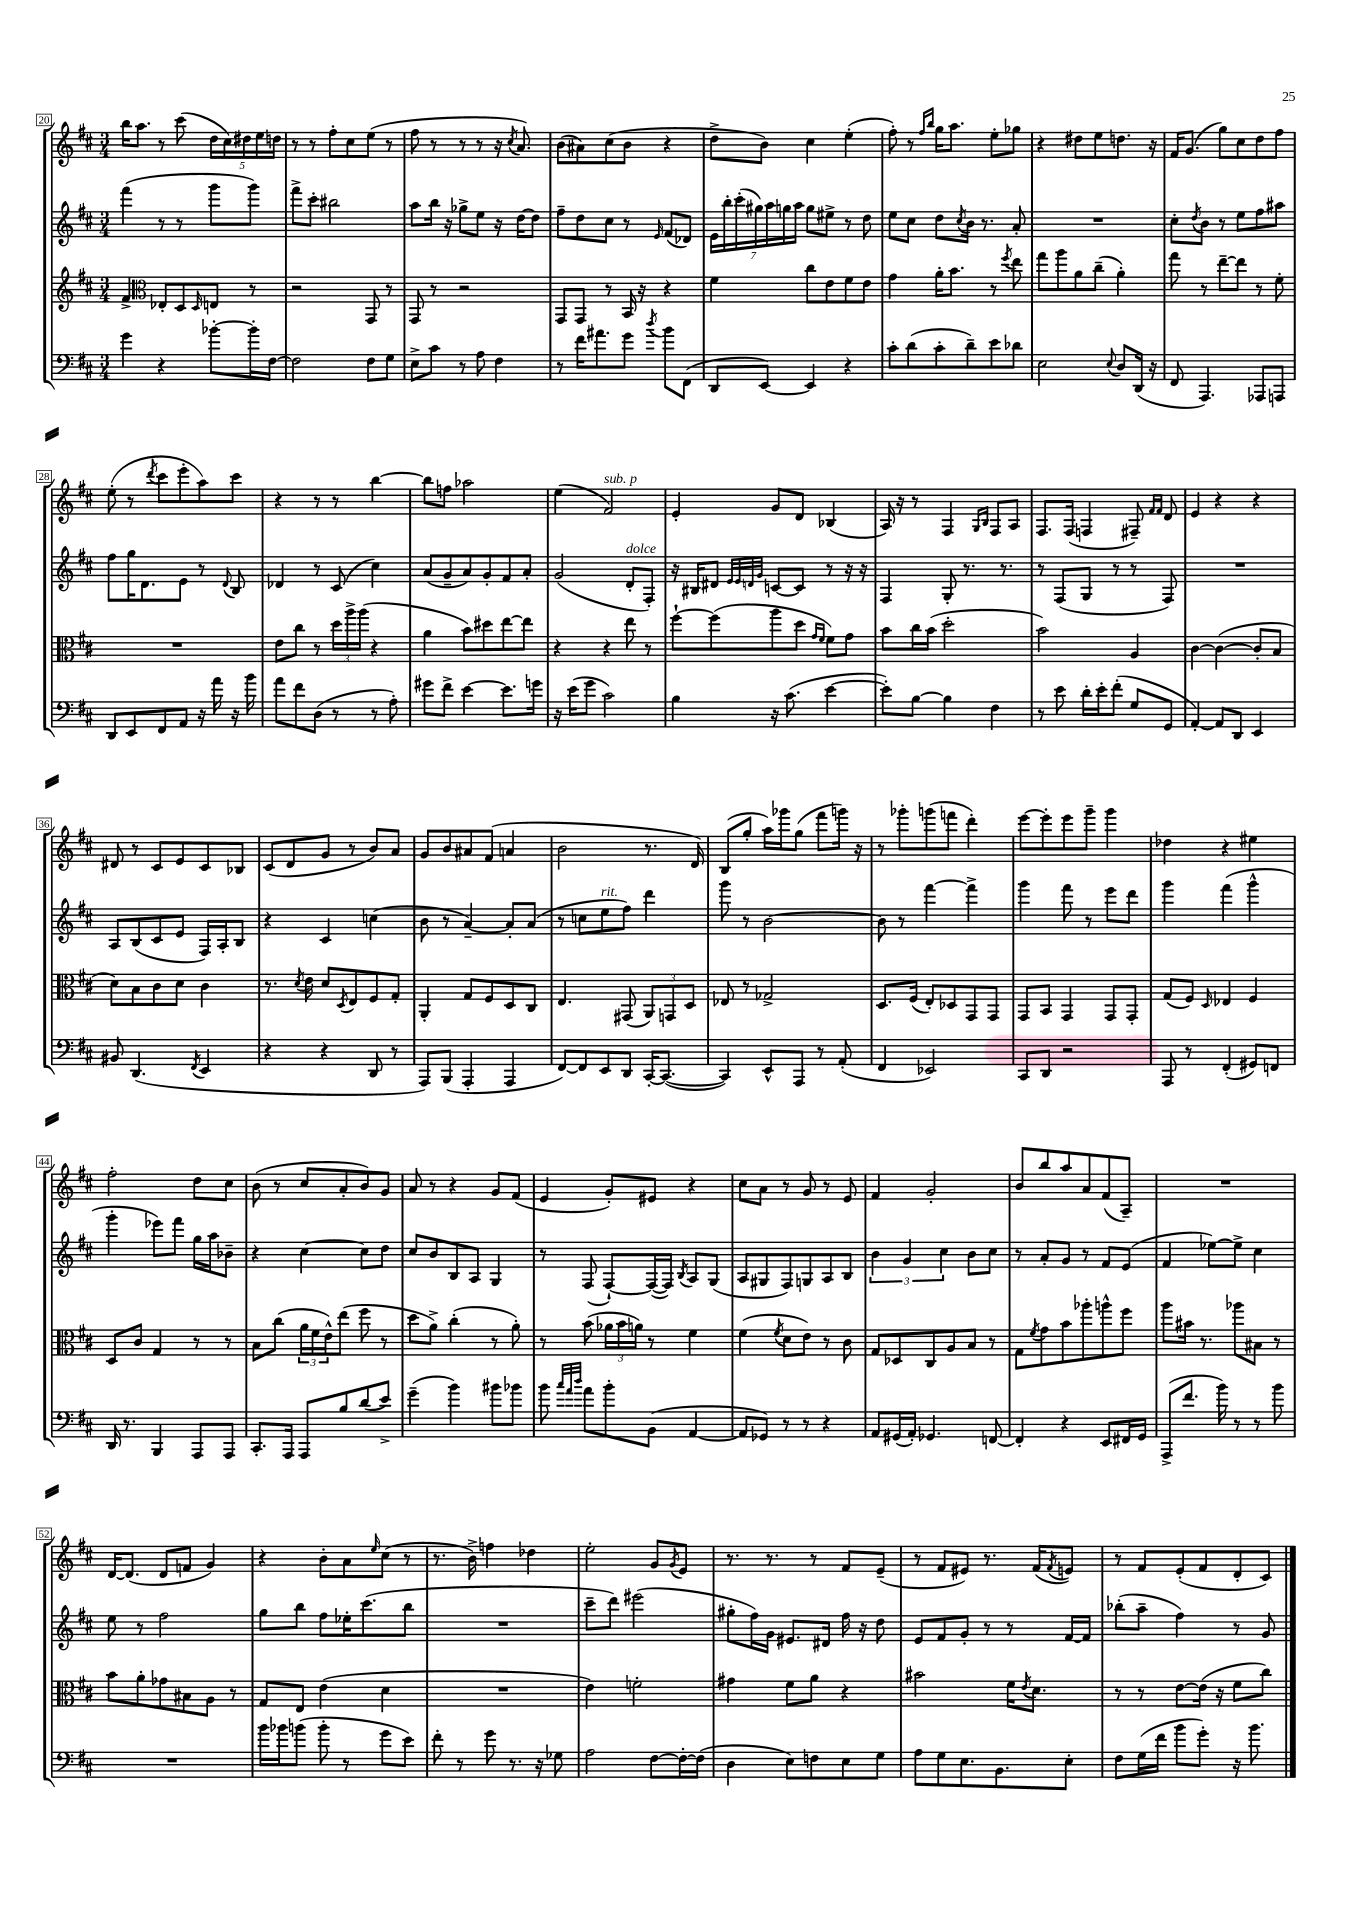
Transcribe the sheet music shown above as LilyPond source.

<<
\new StaffGroup <<
\new Staff = "s0" {
    \clef treble \key d \major \numericTimeSignature \time 3/4
    b''16 a''8. r8 cis'''8( \tuplet 5/4 { d''16 cis''16) dis''16 e''16 d''16 } |
    r8 r8 fis''8-. cis''8 e''8( r8 |
    fis''8 r8 r8 r8 r16 \acciaccatura { cis''8 } a'8.) |
    b'8( ais'8) cis''8( b'8 r4 |
    d''8-> b'8) cis''4 e''4-.( |
    fis''8-.) r8 \grace { fis''16 b''16 } g''16 a''8. e''8-. ges''8 |
    r4 dis''8 e''8 d''8. r16 |
    fis'16 g'8.( g''8) cis''8 d''8 fis''8 |
    e''8-.( r8 \acciaccatura { d'''8 } cis'''8 e'''8-. a''8) cis'''8 |
    r4 r8 r8 b''4~ |
    b''8 f''8 aes''2 |
    e''4( fis'2^\markup { \italic "sub. p" }) |
    e'4-. g'8 d'8 bes4( |
    a16) r16 r8 fis4 \grace { g16 b16 } fis8 a8 |
    fis8. fis16( f4 fis8--) \grace { fis'16 fis'16 } d'8 |
    e'4 r4 r4 |
    dis'8 r8 cis'8 e'8 cis'8 bes8 |
    cis'8( d'8 g'8 r8 b'8) a'8 |
    g'8 b'8 ais'8 fis'8( a'4 |
    b'2 r8. d'16) |
    b8( g''8-. a''16) ges'''16 g''8( fis'''8 g'''16) r16 |
    r8 ges'''8-. g'''8( f'''8 d'''4-.) |
    e'''8~ e'''8-. e'''8 g'''8-- g'''4 |
    des''4 r4 eis''4 |
    fis''2-. d''8 cis''8 |
    b'8( r8 cis''8 a'8-. b'8) g'8 |
    a'8 r8 r4 g'8 fis'8( |
    e'4 g'8-.) eis'8 r4 |
    cis''8 a'8 r8 g'8 r8 e'8 |
    fis'4 g'2-. |
    b'8 b''8 a''8 a'8 fis'8( a8--) |
    R2. |
    d'16~ d'8.( d'8 f'8 g'4) |
    r4 b'8-. a'8 \grace { e''16 } cis''8( r8 |
    r8. b'16->) f''4 des''4 |
    e''2-. g'8 \acciaccatura { g'8 } e'8 |
    r8. r8. r8 fis'8 e'8--( |
    r8 fis'8 eis'8) r8. fis'16( \acciaccatura { fis'8 } e'8) |
    r8 fis'8 e'8-.( fis'8 d'8-. cis'8) \bar "|." |
}
\new Staff = "s1" {
    \clef treble \key d \major \numericTimeSignature \time 3/4
    fis'''4( r8 r8 g'''8 g'''8) |
    fis'''8-> cis'''8-. bis''2 |
    a''8 b''16 r16 ges''8-> e''8 r16 d''16~ d''8 |
    fis''8-- d''8 cis''8 r8 \grace { e'16 } fis'8( des'8) |
    \tuplet 7/4 { e'16 b''16-. cis'''16-.( gis''16) a''16 g''16 a''16 } g''8 eis''8-> r8 d''8 |
    e''8 cis''8 d''8 \acciaccatura { cis''8 } b'16 r8. a'8-. |
    R2. |
    cis''8-. \acciaccatura { d''8 } b'8 r8 e''8 fis''8 ais''8 |
    fis''8 g''16 d'8. e'8 r8 \appoggiatura { d'8 } b8 |
    des'4 r8 cis'8( cis''4) |
    a'8( g'8-- a'8) g'8-. fis'8 a'8-. |
    g'2( d'8-.^\markup { \italic "dolce" } fis8-.) |
    r16 bis16 dis'8 \grace { e'32 e'32 d'32 g'32 } c'8~ c'8 r8 r16 r16 |
    fis4 g8-. r8. r8. |
    r8 fis8( g8 r8 r8 fis8) |
    R2. |
    a8 b8( cis'8 e'8 fis16) a16-. b8 |
    r4 cis'4 c''4( |
    b'8 r8 a'4~--) a'8-. a'8( |
    r8 c''8 e''8^\markup { \italic "rit." } fis''8) d'''4 |
    g'''8 r8 b'2~ |
    b'8 r8 fis'''4~ fis'''4-> |
    g'''4 fis'''8 r8 e'''8 d'''8 |
    g'''4 fis'''4( g'''4-^ |
    g'''4-. ees'''8) fis'''8 g''16 a''16 bes'8-- |
    r4 cis''4~ cis''8 d''8 |
    cis''8 b'8 b8 a8 g4 |
    r8 fis8( fis8~-!) fis16~( fis16) \acciaccatura { b8 } a8 g8( |
    a8 gis8 fis8) g8 a8 b8 |
    \tuplet 3/2 { b'4 g'4 cis''4 } b'8 cis''8 |
    r8 a'8-. g'8 r8 fis'8 e'8( |
    fis'4 ees''8~) ees''8-> cis''4 |
    e''8 r8 fis''2 |
    g''8 b''8 fis''8 ees''16-. cis'''8.( b''8 |
    R2. |
    cis'''8-- d'''8) eis'''2( |
    gis''8-. fis''16) g'16 eis'8. dis'16 fis''16 r16 d''8 |
    e'8 fis'8 g'8-. r8 r8 fis'16~ fis'16 |
    bes''8-.( a''8-- fis''4) r8 g'8 \bar "|." |
}
\new Staff = "s2" {
    \clef treble \key d \major \numericTimeSignature \time 3/4
    fis'4-> \clef alto ees8-. d8 \grace { d16 } e8 r8 |
    r2 g,8 r8 |
    g,8 r8 r2 |
    g,8 g,8 r8 b,16 r16 r4 |
    fis'4 cis''8 e'8 fis'8 e'8 |
    g'4 a'16-. b'8. r8 \acciaccatura { fis''8 } e''8 |
    g''8 a''8 a'8 cis''8--( a'4-.) |
    g''8 r8 e''8~-- e''8 r8 fis'8-. |
    R2. |
    e'8 cis''8 r8 \tuplet 3/2 { d''16 a''16-> a''16( } r4 |
    a'4 b'8) dis''8 e''8~ e''8 |
    r4 r4 e''8 r8 |
    fis''8~-! fis''8( a''8 d''8 \grace { g'16 fis'16 } fis'8) g'8 |
    b'8 cis''16 b'16( d''2-. |
    b'2) a4 |
    cis'4~ cis'4~( cis'8-. b8 |
    d'8) b8 cis'8 d'8 cis'4 |
    r8. \acciaccatura { d'8 } e'16 d'8 \acciaccatura { d8 } e8 fis8 g8-. |
    a,4-. g8 fis8 d8 cis8 |
    e4. gis,8( \tuplet 3/2 { a,8) g,8 d8 } |
    ees8 r8 ges2-> |
    d8. fis16( e8-.) des8 g,8 g,8 |
    g,8 b,8 g,4 g,8 g,8-. |
    g8( fis8) \grace { d16 } ees4 fis4 |
    d8 cis'8 g4 r8 r8 |
    b8 cis''8( \tuplet 3/2 { a'16 fis'16 e'16-^) } e''8( fis''8 r8 |
    d''8 a'8->) cis''4-.( r8 a'8-.) |
    r8 b'8( \tuplet 3/2 { aes'16 b'16 a'16) } r8 fis'4 |
    fis'4( \acciaccatura { fis'8 } d'8 e'8) r8 cis'8 |
    g8 des8 cis8 a8 b8 r8 |
    g8 \acciaccatura { fis'8 } g'8 b'8 aes''8-. a''8-^ fis''8 |
    a''8 bis'16 r8. aes''8 bis8 r8 |
    b'8 a'8-. ges'8 bis8 a8 r8 |
    g8 e8 e'4( d'4 |
    R2. |
    e'4) f'2-. |
    gis'4 fis'8 a'8 r4 |
    bis'2 fis'16 \acciaccatura { e'8 } d'8. |
    r8 r8 e'8~ e'16( r16 fis'8 cis''8) \bar "|." |
}
\new Staff = "s3" {
    \clef bass \key d \major \numericTimeSignature \time 3/4
    g'4 r4 bes'8~-. bes'16-. fis16~ |
    fis2 fis8 g8 |
    e8-> cis'8 r8 a8 fis4 |
    r8 fis'16 ais'8. g'8 \acciaccatura { d''8 } b'8 fis,8( |
    d,8 e,8~) e,4 r4 |
    cis'8-. d'8( cis'8-. d'8--) e'8 des'8 |
    e2 \appoggiatura { e8 } d8 d,16( r16 |
    fis,8 a,,4.) aes,,8 a,,8 |
    d,8 e,8 fis,8 a,8 r16 a'16 r16 b'16 |
    a'8 fis'8 d8( r8 r8 a8-.) |
    gis'8 fis'8-> e'4~ e'8. g'16 |
    r16 e'16( g'8 cis'2) |
    b4 r16 cis'8.( e'4~ |
    e'8-.) b8~ b4 fis4 |
    r8 e'8 d'16-. e'16-. fis'8-.( g8 g,8 |
    a,4~-.) a,8 d,8 e,4 |
    bis,8 d,4.( \acciaccatura { fis,8 } e,4 |
    r4 r4 d,8 r8 |
    a,,8) b,,8( a,,4-. a,,4 |
    fis,8~) fis,8 e,8 d,8 cis,16~-. cis,8.~( |
    cis,4) e,8-^ a,,8 r8 a,8-.( |
    fis,4 ees,2) |
    cis,8 d,8 r2 |
    a,,8 r8 fis,4-.( gis,8) f,8 |
    d,16 r8. b,,4 a,,8 a,,8 |
    cis,8.-. a,,16 a,,8 b8 d'8( e'8->) |
    g'4--( b'4) bis'8 bes'8 |
    b'8 \grace { cis''32 a'32 d''32 } a'8 b'8-. b,8( a,4~ |
    a,8 ges,8) r8 r8 r4 |
    a,8 gis,16( a,16-.) ges,4. f,8~ |
    f,4-. r4 e,8 fis,16 g,16 |
    a,,8->( fis'8. b'16) r8 r8 b'8 |
    R2. |
    b'16 bes'16 b'8( b'8-. r8 g'8 e'8) |
    fis'8-. r8 g'8 r8. r16 ges8 |
    a2 fis8~ fis16~-. fis16( |
    d4 e8) f8 e8 g8 |
    a8 g8 e8. b,8. e8-. |
    fis8 g16( fis'16 b'8 g'8-.) r16 b'8. \bar "|." |
}
>>
>>
\layout { \context { \Score currentBarNumber = #20 \override BarNumber.stencil = #(make-stencil-boxer 0.1 0.3 ly:text-interface::print) } }
